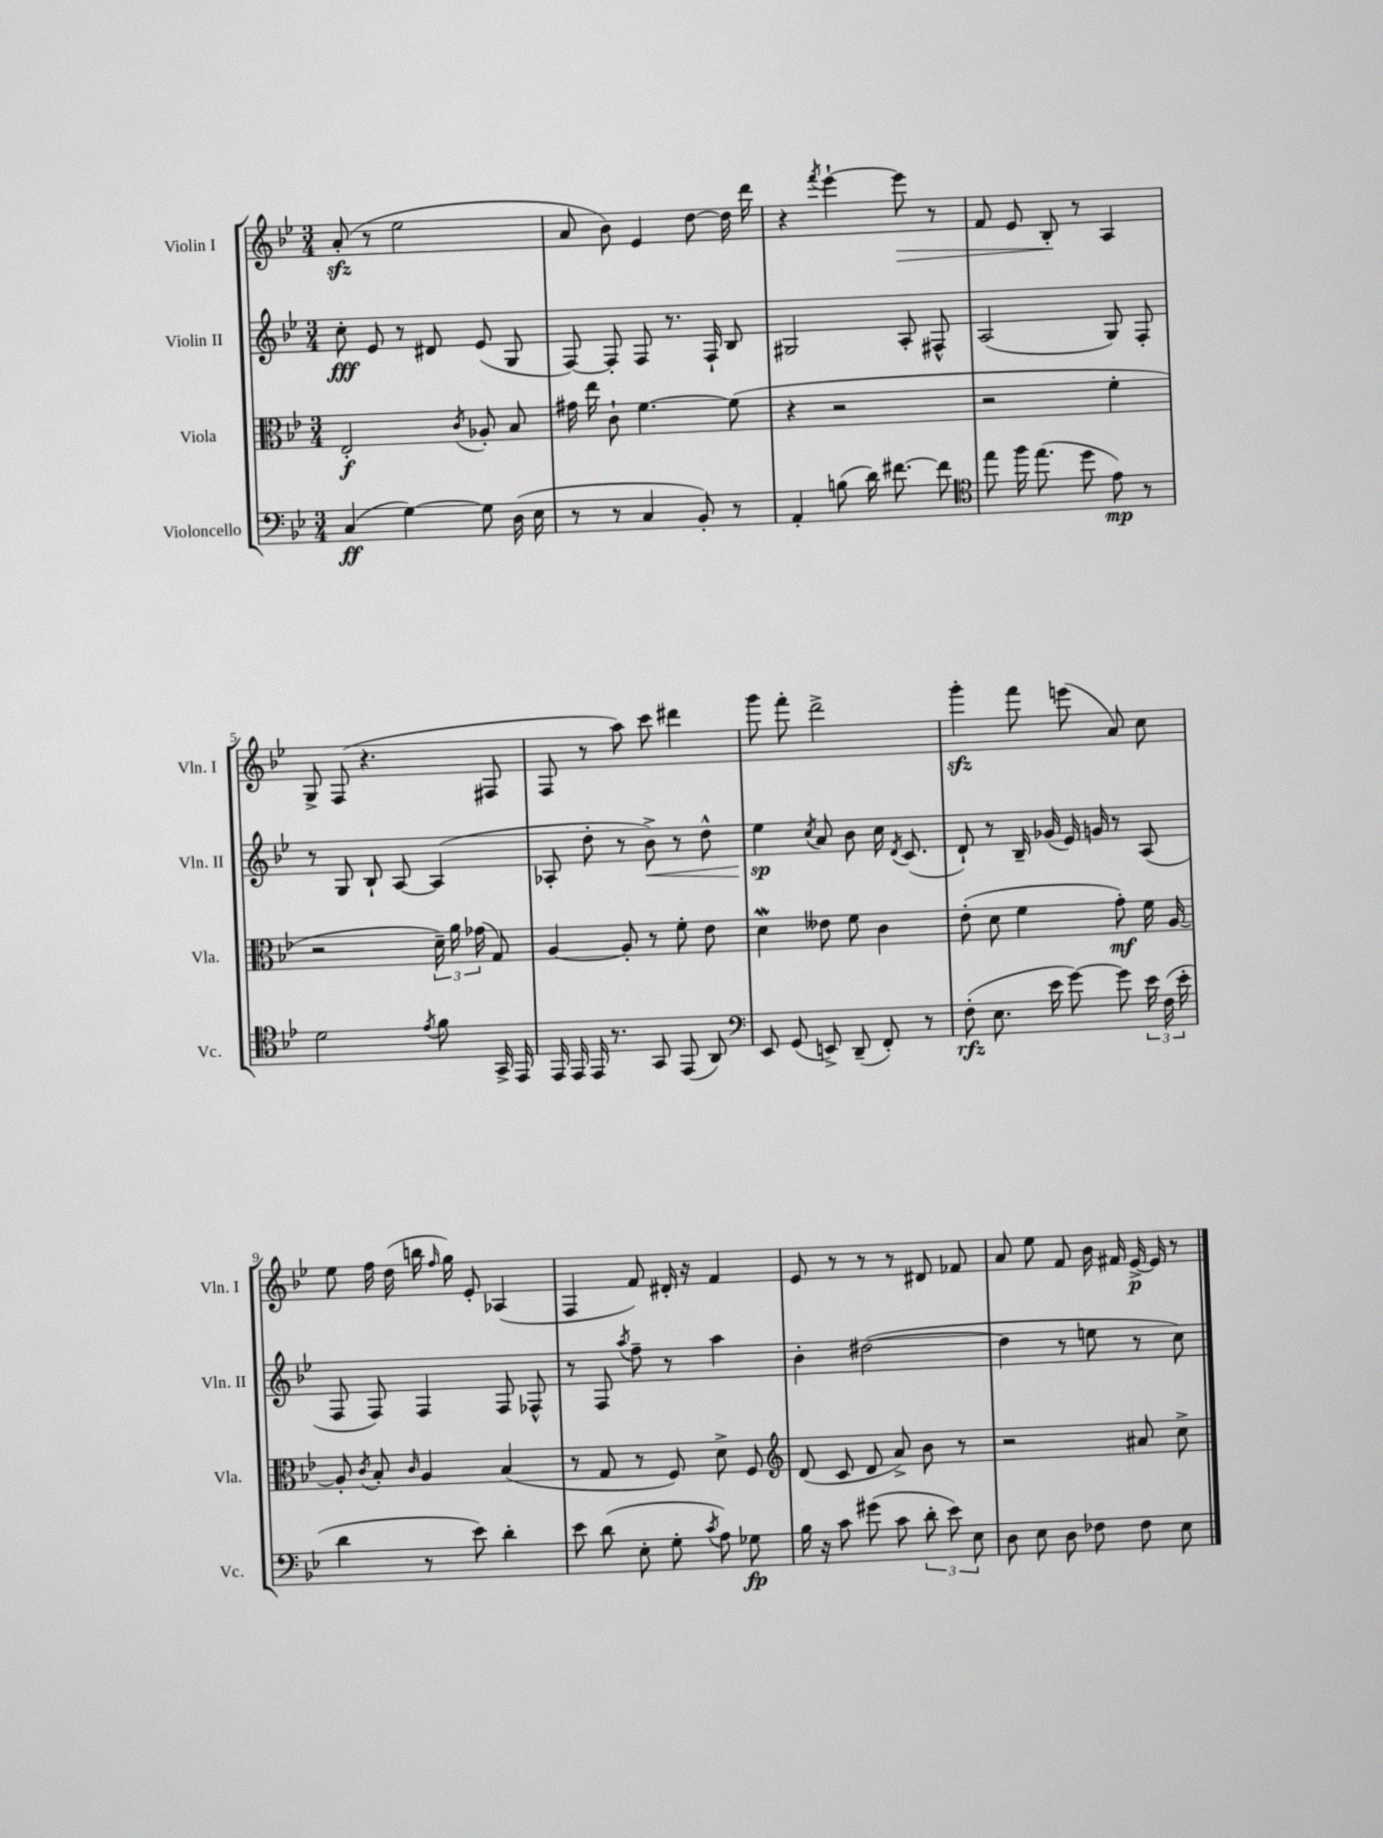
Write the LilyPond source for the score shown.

<<
\new StaffGroup <<
\new Staff = "s0" \with { instrumentName = "Violin I" shortInstrumentName = "Vln. I" } {
    \clef treble \key bes \major \numericTimeSignature \time 3/4
    \autoBeamOff a'8-.\sfz( r8 ees''2 |
    a'8 bes'8) ees'4 d''8~ d''16 d'''16 |
    r4 \acciaccatura { f'''8 } ees'''4~-! ees'''8\> r8 |
    f'8 ees'8 bes8-.\! r8 a4 |
    g8-> f8( r4. fis8 |
    f8 r8 a''8) c'''8 dis'''4 |
    g'''8 f'''8-. d'''2-> |
    g'''4-.\sfz f'''8 e'''8( a'8) c''8 |
    ees''8 f''16 d''16( b''16 \grace { f''16 } g''16) ees'8-. aes4( |
    f4 f'8) dis'16-. r16 f'4 |
    ees'8 r8 r8 r8 dis'8 fes'8 |
    a'8 ees''8 f'8 bes'16 fis'16 ees'16~->\p ees'16 r8 \bar "|." |
}
\new Staff = "s1" \with { instrumentName = "Violin II" shortInstrumentName = "Vln. II" } {
    \clef treble \key bes \major \numericTimeSignature \time 3/4
    \autoBeamOff c''8-.\fff ees'8 r8 dis'8 ees'8( g8 |
    f8~) f8-. f8 r8. f16-! bes8 |
    gis2 a8-. fis8-^ |
    a2( g8) f8-. |
    r8 g8 bes8-! a8~ a4( |
    aes8-. d''8-. r8 bes'8->\<) r8 d''8-^ |
    ees''4\sp\! \acciaccatura { c''8 } a'8 bes'8 c''16 \acciaccatura { d'8 } c'8.( |
    d'8-!) r8 bes16-- ges'16( ees'16) g'16 r8 a8( |
    f8 f8) f4 f8 fes8-^ |
    r8 f8 \acciaccatura { a''8 } f''8-- r8 a''4 |
    bes'4-. dis''2~( |
    dis''4 r8 e''8 r8 c''8) \bar "|." |
}
\new Staff = "s2" \with { instrumentName = "Viola" shortInstrumentName = "Vla." } {
    \clef alto \key bes \major \numericTimeSignature \time 3/4
    \autoBeamOff ees2-.\f \acciaccatura { c'8 } aes8-. bes8 |
    gis'16 ees''16 c'8-! f'4.~ f'8( |
    r4 r2 |
    r2 f'4-. |
    r2 \tuplet 3/2 { d'16--) a'16 ges'16( } g8) |
    a4~ a8-. r8 f'8-. ees'8 |
    d'4\mordent eeses'8 f'8 c'4 |
    ees'8-.( d'8 f'4 g'8-.\mf) f'16 a16~ |
    a8-. \acciaccatura { c'8 } bes8-. \grace { c'16 } a4 bes4( |
    r8 g8 r8 f8) d'8-> f8 |
    \clef treble d'8( c'8 d'8 a'8->) bes'8 r8 |
    r2 ais'8 c''8-> \bar "|." |
}
\new Staff = "s3" \with { instrumentName = "Violoncello" shortInstrumentName = "Vc." } {
    \clef bass \key bes \major \numericTimeSignature \time 3/4
    \autoBeamOff c4\ff( g4~) g8 d16( ees16 |
    r8 r8 c4 bes,8-.) r8 |
    a,4-. b8( d'16) fis'8.~ fis'8 |
    \clef tenor ees''8 f''16 ees''8.( d''8 ees'8\mp) r8 |
    d'2 \acciaccatura { ees'8 } f'8 g,16-> ees,16 |
    ees,16 ees,16 ees,16 r8. g,8 ees,8( a,8) |
    \clef bass ees,8 g,8( e,8->) d,8--( f,8-.) r8 |
    f8-.\rfz( ees8. ees'16 g'8~) g'8 \tuplet 3/2 { ees'16 f16( ees'16-. } |
    d'4 r8 ees'8) d'4-. |
    ees'8 d'8( ees8-. g8-. \acciaccatura { c'8 } a8) ges8\fp |
    bes16 r16 c'8 gis'8( c'8 \tuplet 3/2 { d'8-. ees'8) ees8 } |
    d8 ees8 d8 fes8 fes8 ees8 \bar "|." |
}
>>
>>
